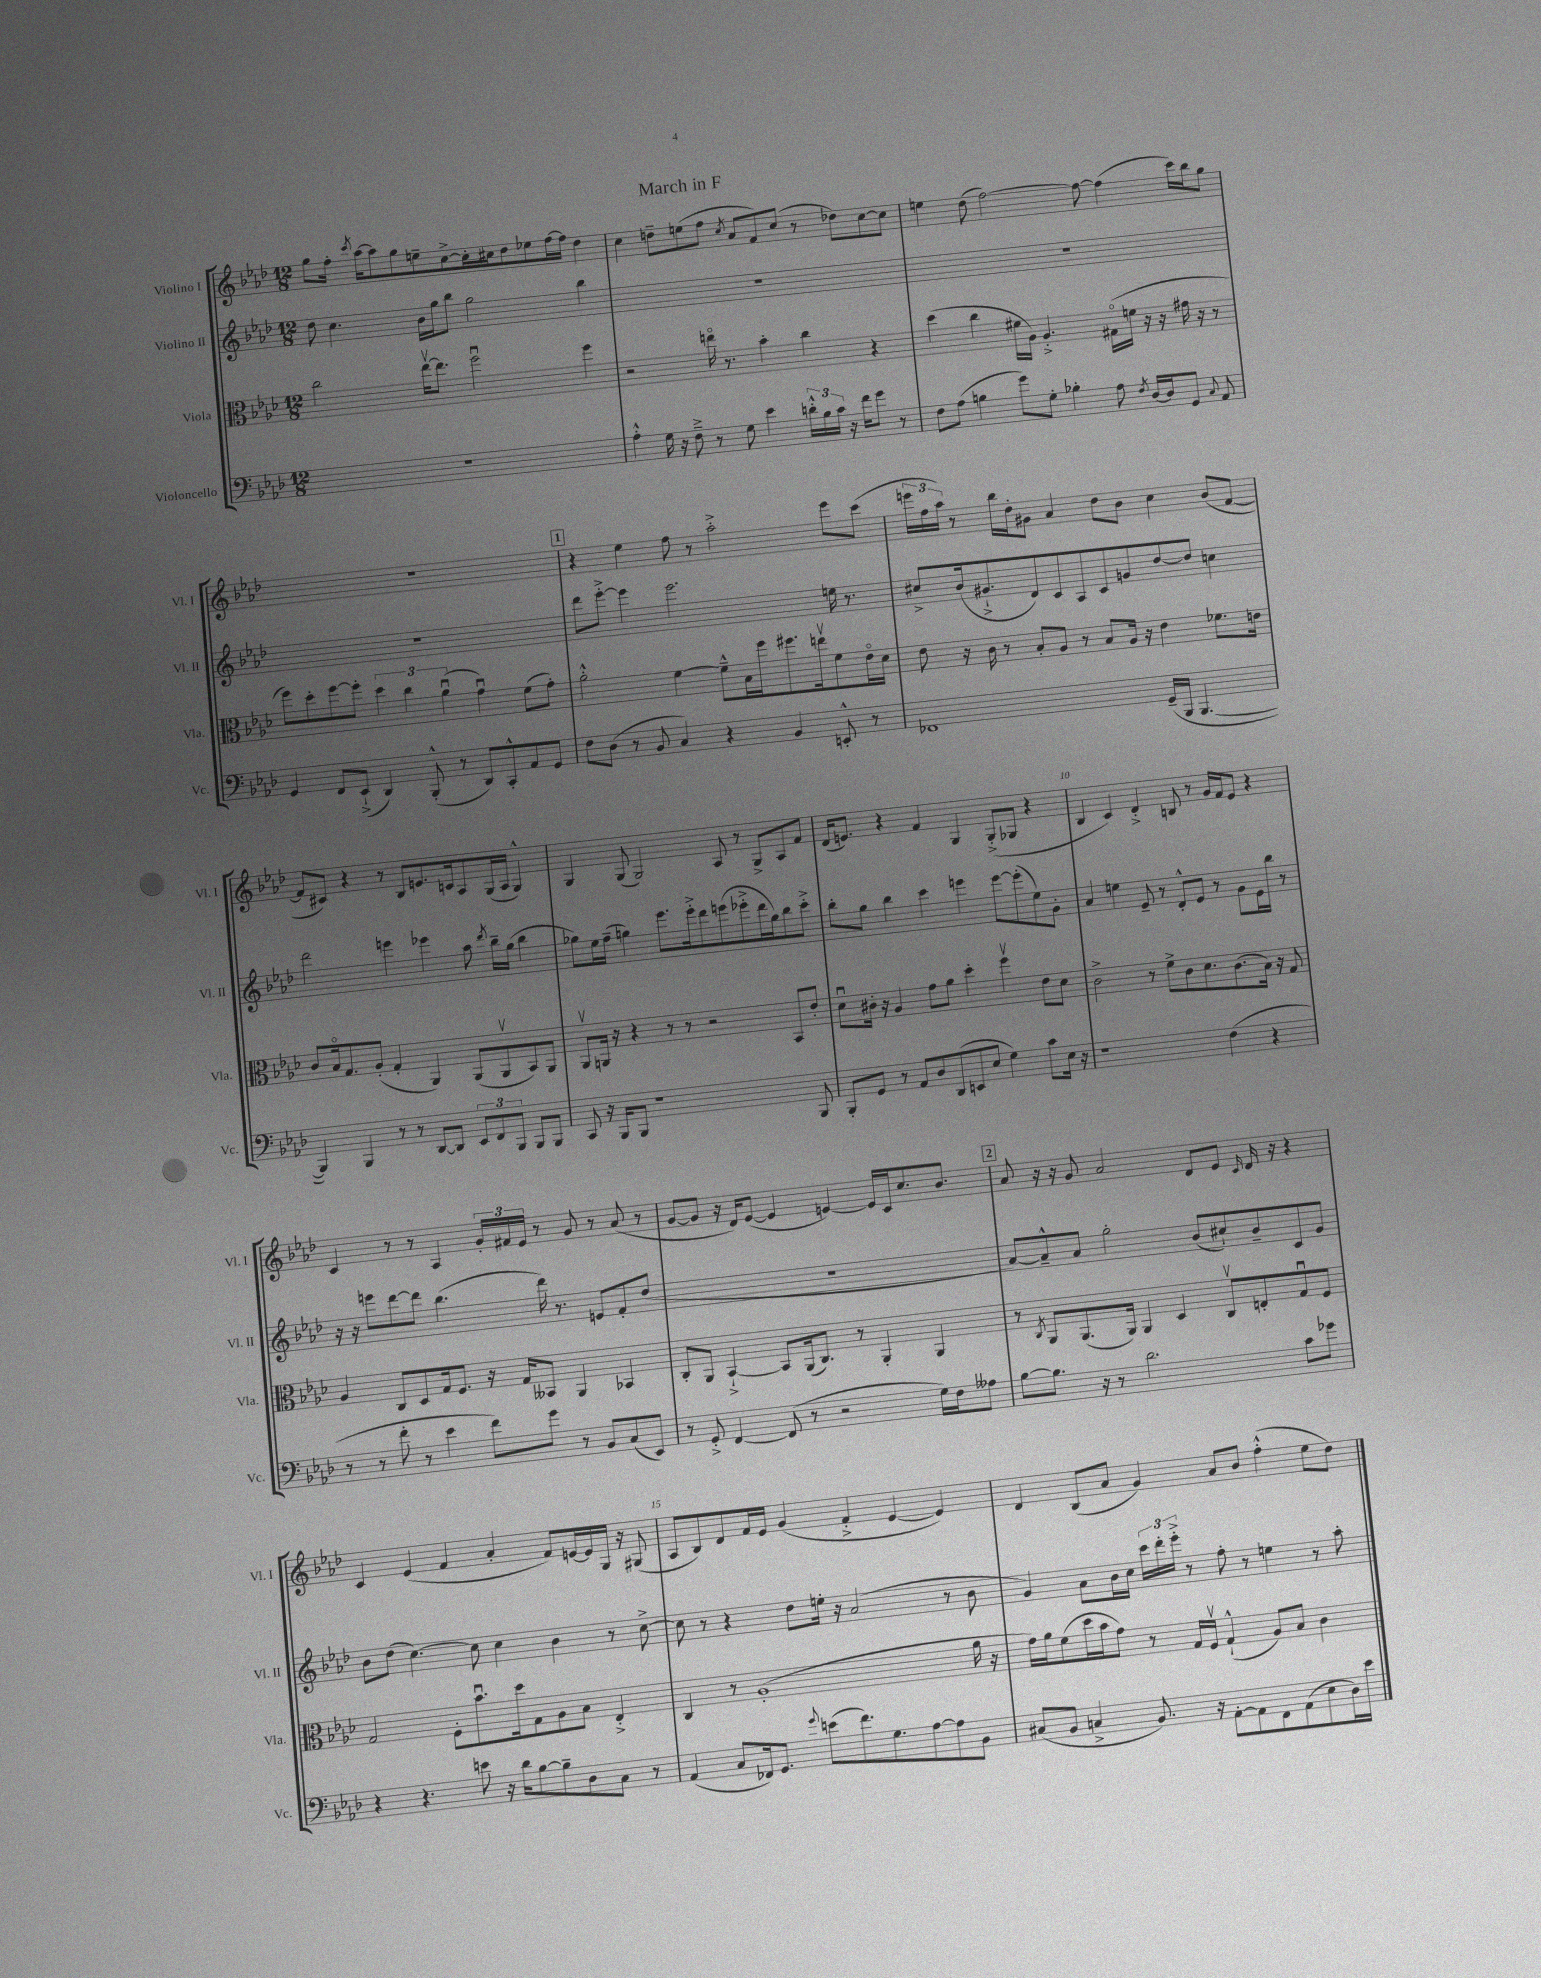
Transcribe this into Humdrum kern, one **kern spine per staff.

**kern	**kern	**kern	**kern
*part4	*part3	*part2	*part1
*staff4	*staff3	*staff2	*staff1
*I"Violoncello	*I"Viola	*I"Violino II	*I"Violino I
*I'Vc.	*I'Vla.	*I'Vl. II	*I'Vl. I
*clefF4	*clefC3	*clefG2	*clefG2
*k[b-e-a-d-]	*k[b-e-a-d-]	*k[b-e-a-d-]	*k[b-e-a-d-]
*M12/8	*M12/8	*M12/8	*M12/8
=1	=1	=1	=1
1.r	2cc\	8dd-\	8gg\L
.	.	4.cc\	16ff'\Jk
.	.	.	8qccc/
.	.	.	[16aa-\KL
.	.	.	8aa-\]
.	.	.	8gg\
.	[16ee-v\KL	16b-\LL	8een~\
.	8.ee-\J]	16gg\J	.
.	.	8bb-\J	[8cc^\
.	2ffu\	2gg\	16cc'\L]
.	.	.	16cc#X\J
.	.	.	8dd-\
.	.	.	8ee-X\
.	.	.	[16ff\L
.	.	.	16ff\JJ]
.	4ff\	4bb-\	4dd-\
=2	=2	=2	=2
4A-'^^\	2r	1.r	4cc\
16G\	.	.	8ddn~\L
16r	.	.	.
8F~^\	.	.	(8een\
8r	16een\	.	8ff\J
.	8.r	.	.
.	.	.	8qcc/
8G\	.	.	8a-/L
4e-\	4b-'\	.	8f/)
.	.	.	(8cc/J
24dn'^^\LL	4cc\	.	8r
24B-\	.	.	.
24c\JJ	.	.	.
16r	.	.	8dd-X\L)
16f\KL	.	.	.
8g\J	4r	.	[8cc\
8r	.	.	8cc\J]
=3	=3	=3	=3
8F\L	(4dd-\	1.r	4een\
(8A-\J	.	.	.
4Bn\	4cc\	.	(8dd-\
.	.	.	[2ff\)
8g\L)	16f#X\LL	.	.
.	16A-\JJ)	.	.
8G'\J	4.A-'^/	.	.
4B-X'\	.	.	.
.	.	.	8ff\_
8A-\	(16G#X\LL	.	(4ff\]
.	16fn\JJ	.	.
8qF/	.	.	.
[16D-/LL	16r	.	.
16D-/J]	16r	.	.
8GG/J	16g#X\	.	16ccc\LL)
.	16r	.	16bb-\J
8qqC/	.	.	.
8AA-/	8r	.	8gg\J
!!LO:LB:g=z
=4	=4	=4	=4
4GG/	8ff\L)	1.r	1.r
.	8dd-'\	.	.
8FF/L	[8ff\	.	.
(8EE-`^/J	8ff'\J]	.	.
4DD-/)	6dd-\	.	.
.	6cc\	.	.
(8BBB-'^^/	.	.	.
.	(6a-u\	.	.
8r	.	.	.
8DD-/L)	4gu\)	.	.
8CC'^^/	.	.	.
8AA-/	(8f\L	.	.
8GG/J	8g'\J)	.	.
!!LO:REH:place=s1:t=1
=5	=5	=5	=5
8F\L	2a-'^^\	8ddd-\L	4r
(8D-\J	.	[8eee-'^\J	.
8r	.	4eee-\]	4ee-\
8BB-/	.	.	.
4C/)	[4f\	2.eee-\	8ff\
.	.	.	8r
4r	8f~^^\L]	.	2aa-'^\
.	16B-\L	.	.
.	16ff\J	.	.
4BB-/	8.ff#X\	.	.
.	16eenv\k	.	.
8EEn'^^/	8f\	16een\	8eee-\L
.	.	8.r	.
8r	16e-\L	.	(8ccc\J
.	16d-\JJ	.	.
=6	=6	=6	=6
1FF-X	8e-\	8cc#X^/L	24eeen\LL
.	.	.	24ff\
.	.	.	24aa-\JJ)
.	16r	(16b-/k	8r
.	16c\	8.g#X`^/	.
.	8r	.	16bb-\LL
.	.	.	16dd-'\J
.	8B-'/L	8d-/)	8g#X\J
.	8A-/J	8c/	4a-/
.	8r	8A-/	.
.	8B-/L	8c/	8dd-\L
.	16A-/Jk	8gn/	8b-\J
.	16r	.	.
(16GG~/LL	4e-\	[8dd-/	4cc\
16BBB-/JJ	.	.	.
[4.BBB-/	.	8dd-/J]	.
.	8.f-X\L	4ccn\	(8b-/L
.	.	.	[8f/J
.	16en\Jk	.	.
!!LO:LB:g=z
=7	=7	=7	=7
4BBB-/])	8c/L	2ddd-\	8f/L]
.	16B-/k	.	8c#X/J)
.	8.G/	.	.
4BBB-/	.	.	4r
.	(8A-'/J	.	.
8r	4G'/	4eeen\	8r
8r	.	.	8B-/L
[8DD-/L	4AA-/)	4eee-X\	8.en/
8DD-/J]	.	.	.
.	.	.	16cn/k
12EE-/L	(8AA-/L	8aa-\	8A-/
12FF/	.	.	.
.	.	8qddd-/	.
.	8AA-v/	16bb-~\LL	(16G/L
12BBB-/J	.	.	.
.	.	(16gg\JJ	16A-/JJ
8BBB-/L	8BB-/)	4bb-\	4G^^/)
8BBB-/J	8AA-/J	.	.
=8	=8	=8	=8
8CC/	8AA-v/L	8gg-X\L)	4G/
16r	16AAn/Jk	16ee-\L	.
16BBB-/KL	16r	(16ff~\JJ	.
8BBB-/J	4r	4ggn\)	(8G/
1r	.	.	2G/)
.	8r	8.eee-\L	.
.	8r	.	.
.	.	16eee-'^\k	.
.	2r	8ddd-\	.
.	.	(8eeen\	8A-/
.	.	8eee-X'^\	8r
.	.	16ddd-\L	8G^/L
.	.	16gg\J)	.
.	8BB-/L	8bb-\	8A-/
8BBB-/	8e-'/J	8ccc'^\J	8f/J
=9	=9	=9	=9
8BBB-'/L	8d-u\L	8bb-'\L	(16d-/KL
.	.	.	8.en/J)
8GG/J	16c#X'\Jk	8gg\J	.
.	16r	.	.
8r	4A-/	4bb-\	4r
8AA-/L	.	.	.
8D-/	8g\L	4ccc\	4f/
(8DD-/	8a-\J	.	.
8EEn/	4dd-'\	4eeen\	4G/
8E-/J	.	.	.
4G\)	4ffv\	[8eee\L	(8G'^/L
.	.	(8eee'\]	8G-X/J
8c\L	8e-\L	8ee-\)	4r
16E-\Jk	8d-\J	8g'\J	.
16r	.	.	.
=10	=10	=10	=10
1r	2c^\	4a-/	4B-/
.	.	4een\	4c/)
.	8r	8e-~/	4d-'^/
.	8f^\L	8r	.
.	8c\	8d-'^^/L	8Bn/
.	8.d-\	8e-/J	8r
(4F\	.	8r	16g/LL
.	(8.c\	.	16f/J
.	.	8g\L	8e-/J
4r	16B-\Jk)	16e-\L	4r
.	16r	16bb-\JJ	.
.	8G/	8r	.
!!LO:LB:g=z
=11	=11	=11	=11
8r	4A-/	16r	4c/
.	.	16r	.
8r	.	8eeen\L	.
8f'\	8C/L	[8ddd-\	8r
8r	8D-/	8ddd-\J]	8r
4e-\	16G/k	(4.bb-\	4A-/
.	8.F/J	.	.
8f\L)	16r	.	24g'/LL
.	.	.	24f#X/
.	16G/KL	.	.
.	.	.	24e-/JJ
8g\J	8BB--X/J	16ddd-\)	8r
.	.	8.r	.
8r	4AA-/	.	8g/
8BB-/L	.	8en/L	8r
(8C/	4BB-X/	8f'/	(8a-/
8EE-/J)	.	(8dd-/J	8r
=12	=12	=12	=12
8r	8C'/L	1.r	[8g/L
8GG'^/	8AA-/J	.	8g/J]
[4FF/	[4BB-`^/	.	16r
.	.	.	16d-/KL)
.	.	.	([8e-/J
(8FF/]	8BB-/L]	.	4e-/]
8r	(16AA-/k	.	.
.	8.C/J)	.	.
2r	.	.	[4en/)
.	8r	.	.
.	4AA-'/	.	16e/LL]
.	.	.	16c/J
.	.	.	8.cc/
16G\LL)	4AA-/	.	.
16F\J	.	.	8.b-/J
8A--X\J	.	.	.
!!LO:REH:place=s1:t=2
=13	=13	=13	=13
[8B-\L	8r	[8a-/L)	8a-/
.	8qC/	.	.
8.B-\J]	8AA-/L	8a-~^^/]	16r
.	.	.	16r
.	(8.AA-/	8a-/J	8g/
16r	.	.	.
8r	.	2gg'\	2a-/
.	16AA-/Jk)	.	.
2.d-\	4AA-/	.	.
.	4D-/	.	.
.	.	(8b-/L	8d-/L
.	8Cv/L	8cc#X`/)	8e-/J
.	.	.	16qqc/
.	8En'/	8b-~/	16d-/
.	.	.	16r
8c\L	8Gu/	8c/	4r
8g-X\J	8F/J	8g/J	.
!!LO:LB:g=z
=14	=14	=14	=14
4r	2G/	8b-\L	4c/
.	.	(8dd-\J	.
4.r	.	[4.cc\)	(4e-/
.	8F'\L	.	4f/
8en\	8.b-u\	8cc\]	.
16r	.	4cc\	4a-'/
16d-\KL	16dd-\k	.	.
[8B-\	8G\	.	.
8B-~\]	8A-\	4b-\	8f/L)
8D-\	8B-\J	.	[16en/L
.	.	.	16e/]
8C\J	4E-'^/	8r	16G/JJ
.	.	.	16r
8r	.	[8cc^\	(8G#X/
=15	=15	=15	=15
(4AA-/	4C/	8cc\]	8A-/L
.	.	8r	8B-/)
8C/L	8r	4r	8d-/
16FF-X/k)	(1A-'	.	16f/L
8.GG/J	.	.	16e-/JJ
.	.	8dd-\L	(4g/
8qqg/	.	.	.
(8en\L	.	16een'\Jk	.
.	.	16r	.
8.f\)	.	(2a-/	4f'^/
8.G\	.	.	.
.	.	.	[4e-/
[8A-\	.	.	.
8A-\]	.	8r	4e-/])
8BB-\J	16a-\	8b-\	.
.	16r	.	.
=16	=16	=16	=16
(8C#X/L	16g\LL)	4g/)	4d-/
.	16a-\J	.	.
8BB-/J	(8f\	.	.
4Cn^/	16dd-\L	8a-\L	(8B-/L
.	16b-\J	.	.
.	8g\J)	16b-\L	8a-/J
.	.	16cc\JJ	.
8.BB-/)	8r	24ccc\LL	4g/)
.	.	24ddd-'\	.
.	.	24eee-'^\JJ	.
.	16G/LL	8r	.
16r	16Fv/JJ	.	.
[8AA-'\L	(4G`^^/	8ff'\	8a-/L
8AA-\]	.	8r	8b-/J
8FF\	8A-/L)	4een\	(4ff'^^\
(8AA-\	8B-/J	.	.
8E-\	4c\	8r	8ee-\L
16D-\L)	.	8aa-'\	8dd-\J)
16e-\JJ	.	.	.
==	==	==	==
*-	*-	*-	*-
